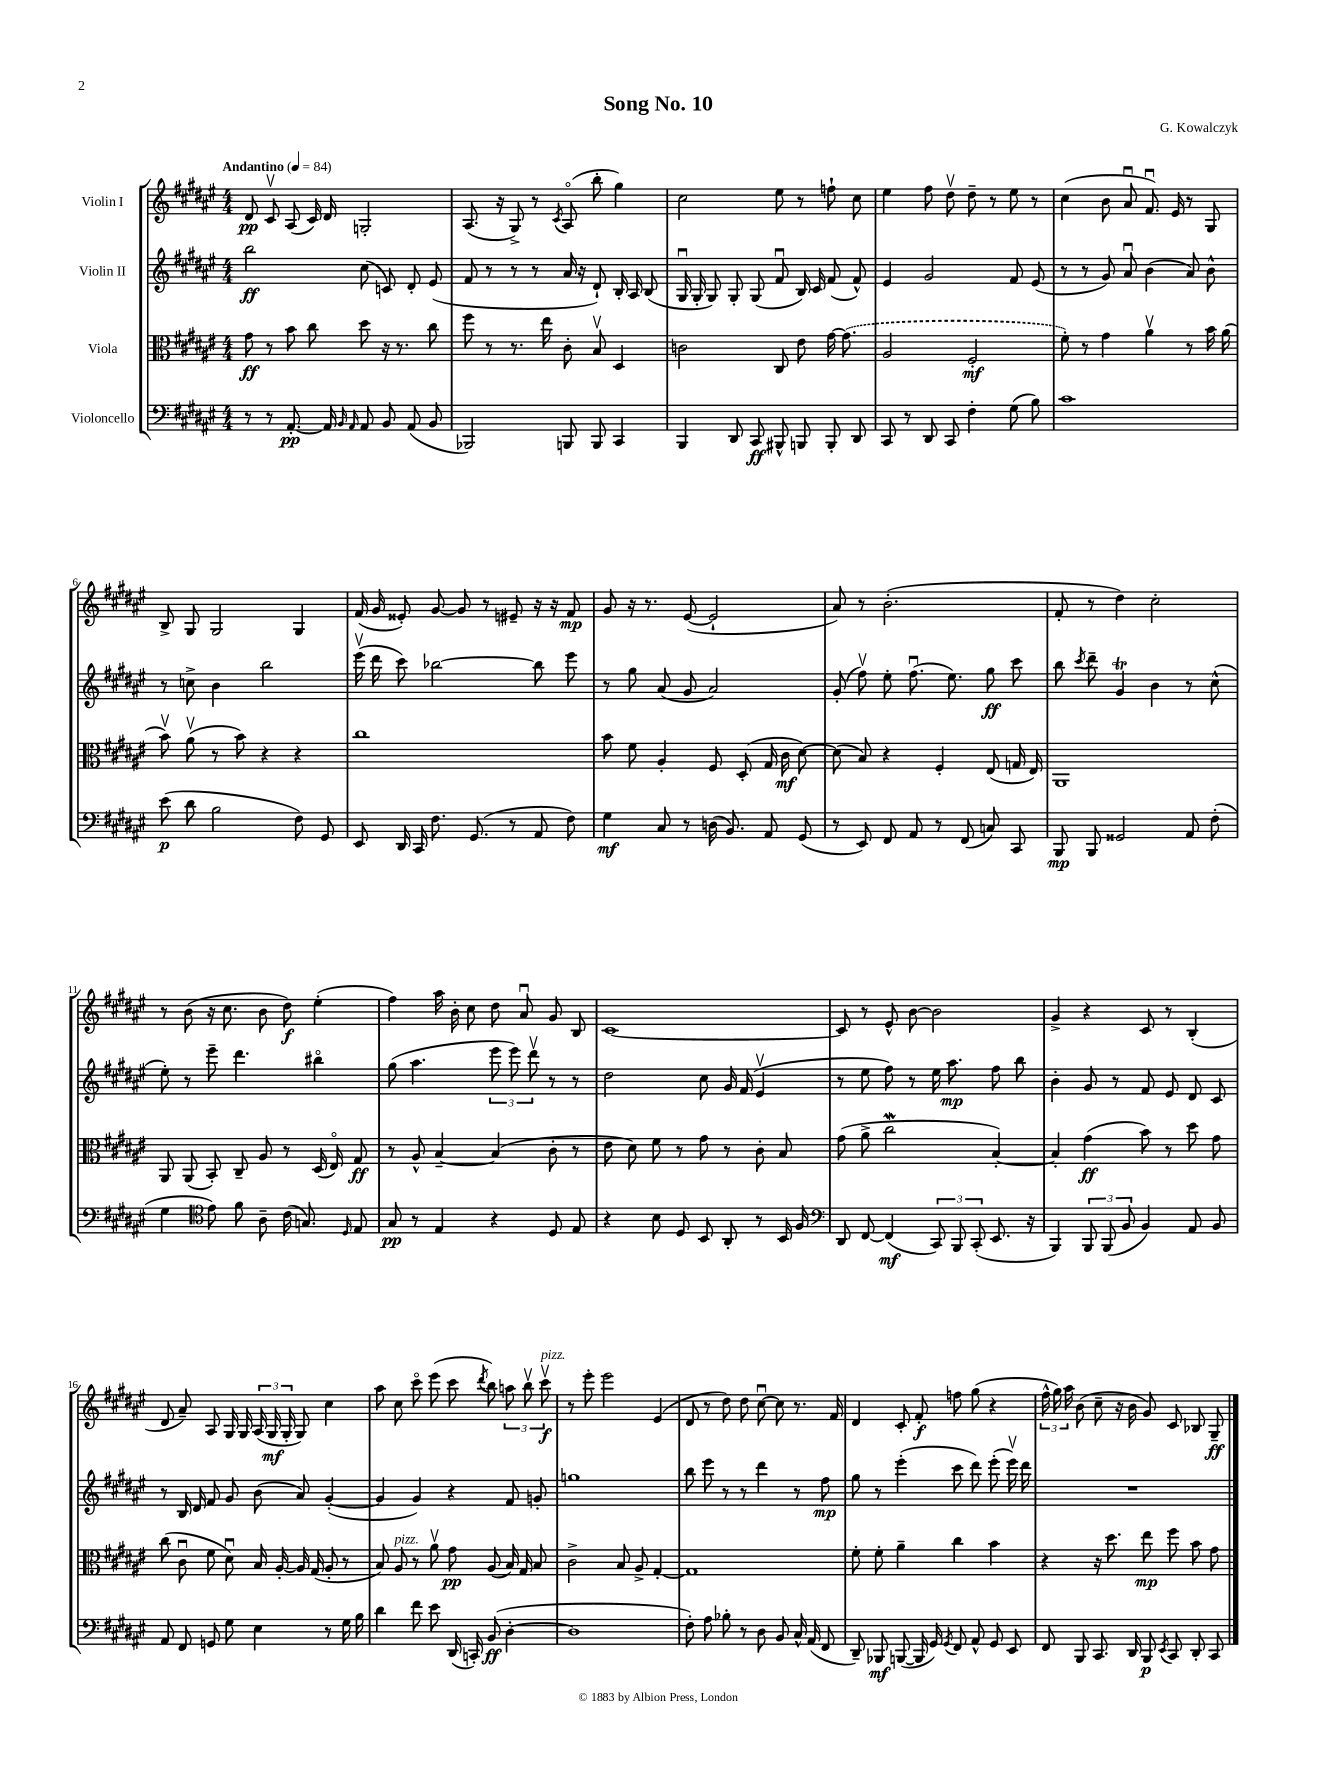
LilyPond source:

\header { title = "Song No. 10" composer = "G. Kowalczyk" }
<<
\new StaffGroup <<
\new Staff = "s0" \with { instrumentName = "Violin I" } {
    \clef treble \key fis \major \numericTimeSignature \time 4/4 \tempo "Andantino" 4 = 84
    \autoBeamOff dis'8\pp cis'8\upbow ais8( cis'16) dis'16 g2-. |
    ais8.( r16 gis8->) r8 \acciaccatura { cis'8 } ais8\flageolet( b''8-. gis''4) |
    cis''2 eis''8 r8 f''8-! cis''8 |
    eis''4 fis''8 dis''8\upbow dis''8-- r8 eis''8 r8 |
    cis''4( b'8 ais'8\downbow fis'8.\downbow) eis'16 r8 gis8 |
    b8-> gis8 gis2 gis4 |
    fis'16( gis'16 eisis'8-.) gis'8~ gis'8 r8 eis'8-- r16 r16 fis'8\mp |
    gis'8 r16 r8. eis'8~( eis'2-! |
    ais'8) r8 b'2.-.( |
    fis'8-. r8 dis''4) cis''2-. |
    r8 b'8( r16 cis''8. b'8 dis''8\f) eis''4-.( |
    fis''4) ais''16 b'16-. cis''8 dis''8 ais'8\downbow gis'8 b8 |
    cis'1~ |
    cis'8 r8 eis'8-^ b'8~ b'2 |
    gis'4-> r4 cis'8 r8 b4-.( |
    dis'8 ais'8--) ais8 gis16 gis16 \tuplet 3/2 { ais16( gis16\mf gis16-. } gis8) cis''4 |
    ais''8 cis''8 cis'''8\flageolet eis'''8( cis'''8 \acciaccatura { dis'''8 } b''8) \tuplet 3/2 { a''8 b''8\upbow cis'''8\upbow\f^\markup { \italic "pizz." } } |
    r8 eis'''8-. eis'''2 eis'4( |
    dis'8 r8 dis''8) dis''8 cis''8~\downbow cis''8 r8. fis'16 |
    dis'4 cis'8-. fis'8-.\f f''8 gis''8( r4 |
    \tuplet 3/2 { fis''16-^ gis''16) ais''16 } b'8( cis''8-- r16 b'16 gis'8) cis'8 bes8 gis8--\ff \bar "|." |
}
\new Staff = "s1" \with { instrumentName = "Violin II" } {
    \clef treble \key fis \major \numericTimeSignature \time 4/4
    \autoBeamOff b''2\ff cis''8( c'8) dis'8-. eis'8( |
    fis'8 r8 r8 r8 ais'16 r16 dis'8-!) b16-. ais16 b8( |
    gis16\downbow gis16-. gis8) gis8-. gis8( fis'8\downbow b16) cis'16 fis'8( fis'8-^) |
    eis'4 gis'2 fis'8 eis'8( |
    r8 r8 gis'8) ais'8\downbow b'4( ais'8) b'8-^ |
    r8 c''8-> b'4 b''2 |
    eis'''16\upbow( dis'''16 cis'''8) bes''2~ bes''8 eis'''8 |
    r8 gis''8 ais'8( gis'8 ais'2) |
    gis'8-.( fis''8\upbow) eis''8-. fis''8.\downbow( eis''8.) gis''8\ff cis'''8 |
    b''8 \acciaccatura { cis'''8 } dis'''8-- gis'4\trill b'4 r8 cis''8-^( |
    eis''8-.) r8 eis'''8-- dis'''4. bis''4\flageolet |
    gis''8( ais''4. \tuplet 3/2 { eis'''8 eis'''8) dis'''8\upbow } r8 r8 |
    dis''2 cis''8 gis'16 fis'16( eis'4\upbow |
    r8 eis''8 fis''8) r8 eis''16 ais''8.\mp fis''8 b''8 |
    b'4-. gis'8 r8 fis'8 eis'8 dis'8 cis'8 |
    r8 b16 dis'16 fis'8 gis'8 b'8( ais'8) gis'4~-.( |
    gis'4 gis'4) r4 fis'8 g'8-. |
    g''1 |
    b''8 eis'''8 r8 r8 dis'''4 r8 fis''8\mp |
    gis''8 r8 eis'''4-.( cis'''8 dis'''8) eis'''8-.( eis'''16\upbow) dis'''16 |
    R1 \bar "|." |
}
\new Staff = "s2" \with { instrumentName = "Viola" } {
    \clef alto \key fis \major \numericTimeSignature \time 4/4
    \autoBeamOff gis'8\ff r8 b'8 cis''8 dis''8 r16 r8. cis''8 |
    fis''8 r8 r8. eis''16 cis'8-. b8\upbow dis4 |
    c'2 cis8 eis'8 gis'16~ \once \slurDashed gis'8.( |
    ais2 fis2-.\mf |
    fis'8-.) r8 gis'4 ais'4\upbow r8 b'16 ais'16( |
    b'8\upbow) ais'8\upbow( r8 b'8) r4 r4 |
    cis''1 |
    b'8 fis'8 ais4-. fis8 dis8-.( gis16 cis'16\mf dis'8~) |
    dis'8( b8) r4 fis4-. eis8( g16 eis16) |
    ais,1 |
    ais,8 ais,8( b,8-.) cis8-- ais8 r8 dis16( eis16\flageolet) gis8\ff |
    r8 ais8-^ b4~-- b4( cis'8-. r8 |
    eis'8 dis'8) fis'8 r8 gis'8 r8 cis'8-. b8 |
    gis'8( ais'8-> cis''2\mordent b4~-.) |
    b4-. gis'4\ff( b'8) r8 dis''8 gis'8 |
    cis''8( cis'8\downbow fis'8 dis'8\downbow) b16 ais16~-. ais16 gis16( ais8-. r8 |
    b8) ais8^\markup { \italic "pizz." } r8 ais'8\upbow gis'8\pp ais8( b16) gis16 b8 |
    cis'2-> b8 ais8-> gis4~-. |
    gis1 |
    fis'8-. fis'8-. ais'4-- cis''4 b'4 |
    r4 r16 dis''8. eis''8\mp fis''8 b'8 gis'8 \bar "|." |
}
\new Staff = "s3" \with { instrumentName = "Violoncello" } {
    \clef bass \key fis \major \numericTimeSignature \time 4/4
    \autoBeamOff r8 r8 ais,8.~-.\pp ais,16 \grace { b,16 ais,16 } ais,8 b,8 ais,8( b,8 |
    bes,,2) b,,8 b,,8 cis,4 |
    b,,4 dis,8 cis,8\ff bis,,8-^ b,,8 b,,8-. dis,8 |
    cis,8 r8 dis,8 cis,8 fis4-. gis8( b8) |
    cis'1 |
    eis'8\p( dis'8 b2 fis8) gis,8 |
    eis,8 dis,16 cis,16 fis8. gis,8.( r8 ais,8 fis8) |
    gis4\mf cis8 r8 d16( b,8.) ais,8 gis,8( |
    r8 eis,8) fis,8 ais,8 r8 fis,8( c8) cis,8 |
    b,,8\mp b,,8 gisis,2 ais,8 fis8-.( |
    gis4 \clef tenor eis'8) fis'8 ais8-- cis'16( g8.) \grace { dis16 } eis8 |
    gis8\pp r8 eis4 r4 dis8 eis8 |
    r4 b8 dis8 b,8 ais,8-. r8 b,16 fis16 |
    \clef bass dis,8 fis,8~ fis,4\mf( \tuplet 3/2 { cis,8) b,,8 cis,8-.( } eis,8. r16 |
    b,,4) \tuplet 3/2 { b,,8 b,,8( b,8 } b,4) ais,8 b,8 |
    ais,8 fis,8 g,8 gis8 eis4 r8 gis16 b16 |
    dis'4 fis'8 eis'8 dis,16( c,16-.) b,8\ff( dis4~-. |
    dis1 |
    fis8-.) ais8 bes8-. r8 dis8 b,8 cis16-^ ais,16( fis,8 |
    dis,8--) bes,,8\mf b,,8~( b,,16 gis,16) \acciaccatura { gis,8 } fis,8 ais,8-^ gis,8 eis,8 |
    fis,8 b,,8 cis,8. dis,16 b,,8\p \acciaccatura { eis,8 } cis,8 dis,8-. cis,8 \bar "|." |
}
>>
>>
